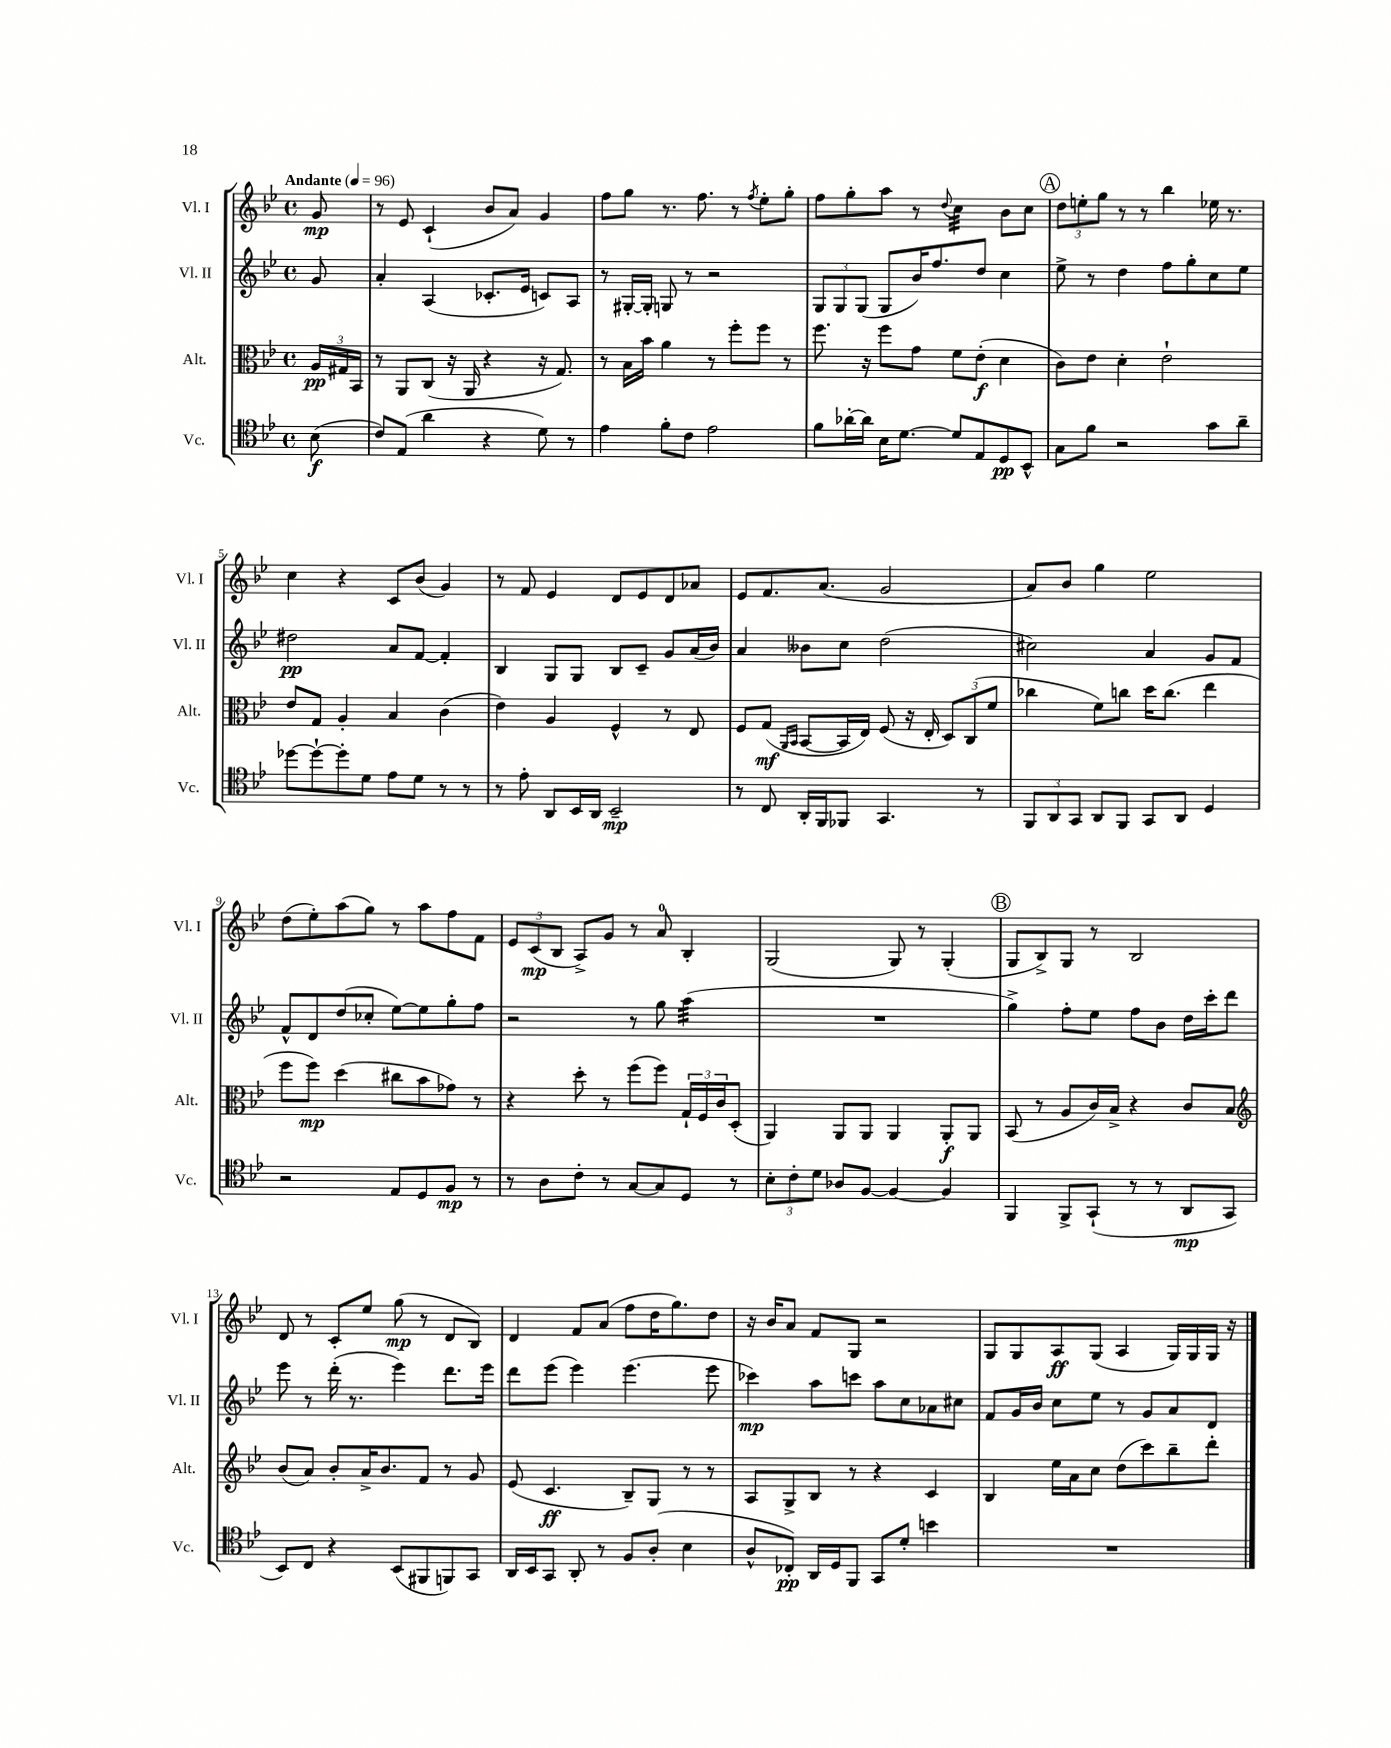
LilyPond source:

<<
\new StaffGroup <<
\new Staff = "s0" \with { instrumentName = "Vl. I" shortInstrumentName = "Vl. I" } {
    \clef treble \key bes \major \defaultTimeSignature \time 4/4 \partial 8 \tempo "Andante" 4 = 96
    g'8\mp |
    r8 ees'8 c'4-!( bes'8 a'8) g'4 |
    f''8 g''8 r8. f''8. r8 \acciaccatura { f''8 } ees''8-. g''8-. |
    f''8 g''8-. a''8 r8 \appoggiatura { d''8 } c''4:32 bes'8 c''8 |
    \mark \markup { \circle "A" } \tuplet 3/2 { d''8 e''8-. g''8 } r8 r8 bes''4 ees''16 r8. |
    c''4 r4 c'8 bes'8( g'4) |
    r8 f'8 ees'4 d'8 ees'8 d'8 aes'8 |
    ees'8 f'8. a'8.( g'2 |
    a'8) bes'8 g''4 ees''2 |
    d''8( ees''8-.) a''8( g''8) r8 a''8 f''8 f'8 |
    \tuplet 3/2 { ees'8 c'8\mp( bes8 } a8->) g'8 r8 a'8-0 bes4-. |
    g2( g8) r8 g4-.( |
    \mark \markup { \circle "B" } g8 bes8->) g8 r8 bes2 |
    d'8 r8 c'8-. ees''8 g''8\mp( r8 d'8 bes8) |
    d'4 f'8 a'8( f''8 d''16 g''8.) d''8 |
    r16 bes'16 a'8 f'8 g8 r2 |
    g8 g8 a8\ff g8( a4 g16) g16 g16 r16 \bar "|." |
}
\new Staff = "s1" \with { instrumentName = "Vl. II" shortInstrumentName = "Vl. II" } {
    \clef treble \key bes \major \defaultTimeSignature \time 4/4 \partial 8
    g'8 |
    a'4-. a4( ces'8.-. ees'16 c'8) a8 |
    r8 gis16~-. gis16-. g8 r8 r2 |
    \tuplet 3/2 { g8 g8 g8( } g8 bes'16) f''8. d''8 c''4 |
    \mark \markup { \circle "A" } ees''8-> r8 d''4 f''8 g''8-. c''8 ees''8 |
    dis''2\pp a'8 f'8~ f'4-. |
    bes4 g8 g8 bes8 c'8-- g'8 a'16( bes'16) |
    a'4 beses'8 c''8 d''2( |
    cis''2) a'4 g'8 f'8 |
    f'8-^ d'8 d''8( ces''8-. ees''8~) ees''8 g''8-. f''8 |
    r2 r8 g''8 a''4:32( |
    R1 |
    \mark \markup { \circle "B" } g''4->) f''8-. ees''8 f''8 bes'8 d''16 c'''16-. d'''8 |
    ees'''8 r8 d'''16-.( r8. ees'''4) d'''8. ees'''16 |
    d'''8 ees'''8( ees'''4) ees'''4.( ees'''8 |
    ces'''4\mp) a''8 c'''8 a''8 c''8 aes'8 cis''8 |
    f'8 g'16 bes'16 c''8 ees''8 r8 g'8 a'8 d'8 \bar "|." |
}
\new Staff = "s2" \with { instrumentName = "Alt." shortInstrumentName = "Alt." } {
    \clef alto \key bes \major \defaultTimeSignature \time 4/4 \partial 8
    \tuplet 3/2 { a16\pp gis16 bes,16 } |
    r8 a,8 c8( r16 a,16 r4 r16 g8.) |
    r8 bes16 bes'16 a'4 r8 f''8-. f''8 r8 |
    f''8. r16 f''8 g'8 f'8 ees'8-.\f( d'4 |
    \mark \markup { \circle "A" } c'8) ees'8 d'4-. ees'2-! |
    ees'8 g8 a4-. bes4 c'4( |
    ees'4) a4 f4-^ r8 ees8 |
    f8 g8\mf( \grace { a,16 bes,16 } bes,8~ bes,16 ees16) f8( r16 ees16-. \tuplet 3/2 { d8) c8( f'8 } |
    ces''4 f'8) c''8 d''16 c''8.( ees''4 |
    f''8 f''8\mp) d''4( cis''8 bes'8 ges'8) r8 |
    r4 d''8-. r8 f''8( f''8) \tuplet 3/2 { g16-! f16 c'16 } d8-.( |
    a,4) a,8 a,8 a,4 a,8-.\f a,8 |
    \mark \markup { \circle "B" } bes,8( r8 a8 c'16) bes16-> r4 c'8 bes8 |
    \clef treble bes'8( a'8) bes'8-. a'16-> bes'8. f'8 r8 g'8 |
    ees'8( c'4.\ff bes8--) g8 r8 r8 |
    a8 g8-> bes8 r8 r4 c'4 |
    bes4 ees''16 a'16 c''8 d''8( c'''8) bes''8-- d'''8-. \bar "|." |
}
\new Staff = "s3" \with { instrumentName = "Vc." shortInstrumentName = "Vc." } {
    \clef tenor \key bes \major \defaultTimeSignature \time 4/4 \partial 8
    bes8\f( |
    c'8) ees8( a'4 r4 d'8) r8 |
    ees'4 f'8-. c'8 ees'2 |
    f'8 aes'16~-. aes'16 bes16 d'8.~ d'8 ees8 d8\pp bes,8-^ |
    \mark \markup { \circle "A" } g8 f'8 r2 g'8 a'8-- |
    des''8~ des''8~-! des''8-. d'8 ees'8 d'8 r8 r8 |
    r8 ees'8-. a,8 bes,16 a,16 bes,2--\mp |
    r8 c8 a,16-. f,16 fes,8 g,4. r8 |
    \tuplet 3/2 { f,8 a,8 g,8 } a,8 f,8 g,8 a,8 d4 |
    r2 ees8 d8 f8\mp r8 |
    r8 a8 c'8-. r8 g8~ g8 d8 r8 |
    \tuplet 3/2 { bes8-. c'8-. d'8 } aes8 f8~ f4~ f4 |
    \mark \markup { \circle "B" } f,4 f,8-> g,8-!( r8 r8 a,8\mp g,8 |
    bes,8) c8 r4 bes,8( fis,8 f,8) g,8 |
    a,16 bes,16 g,8 a,8-. r8 f8 a8-.( bes4 |
    a8-^ ces8-.\pp) a,16 d16 f,8 g,8 d'8-. b'4 |
    R1 \bar "|." |
}
>>
>>
